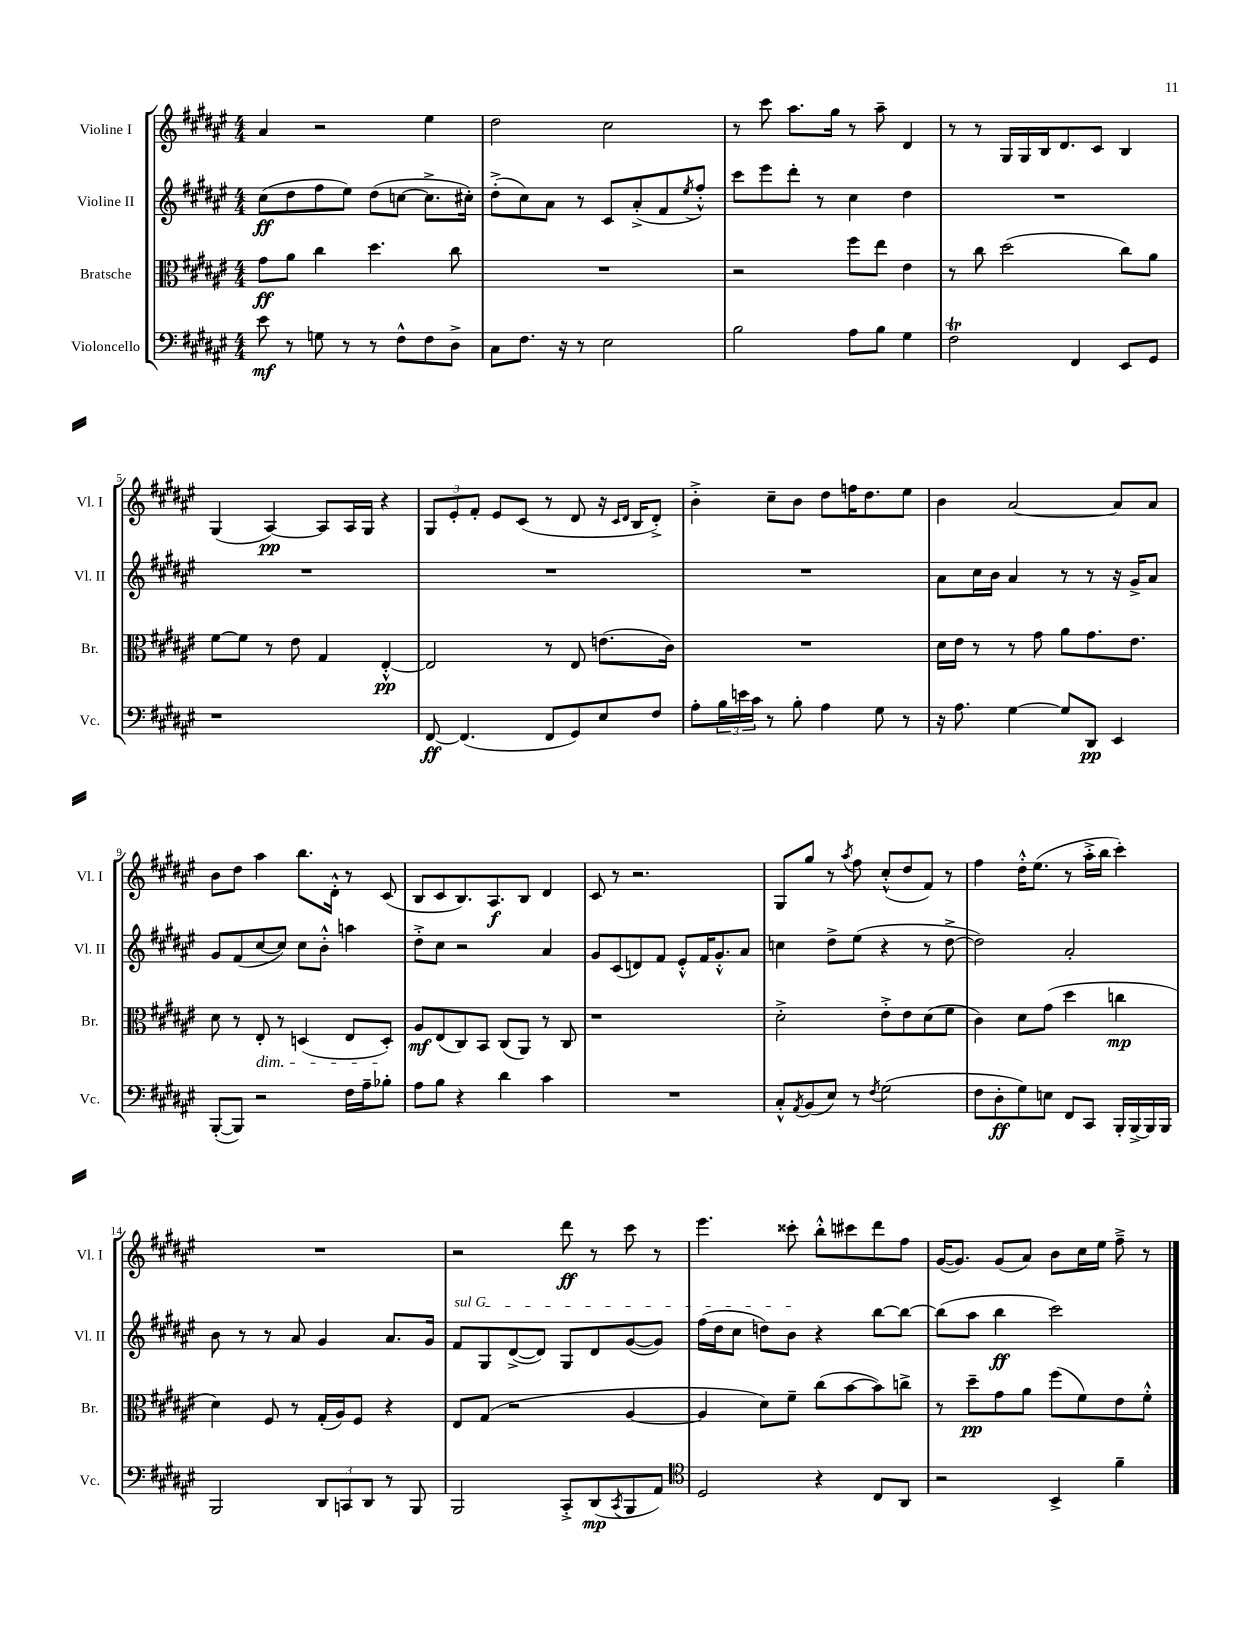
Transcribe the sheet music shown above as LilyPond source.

<<
\new StaffGroup <<
\new Staff = "s0" \with { instrumentName = "Violine I" shortInstrumentName = "Vl. I" } {
    \clef treble \key fis \major \numericTimeSignature \time 4/4
    ais'4 r2 eis''4 |
    dis''2 cis''2 |
    r8 cis'''8 ais''8. gis''16 r8 ais''8-- dis'4 |
    r8 r8 gis16 gis16 b16 dis'8. cis'8 b4 |
    gis4( ais4~\pp) ais8 ais16 gis16 r4 |
    \tuplet 3/2 { gis8 eis'8-. fis'8-. } eis'8 cis'8( r8 dis'8 r16 \grace { cis'16 dis'16 } b16 dis'8-.->) |
    b'4-.-> cis''8-- b'8 dis''8 f''16 dis''8. eis''8 |
    b'4 ais'2~ ais'8 ais'8 |
    b'8 dis''8 ais''4 b''8. dis'16-.-^ r8 cis'8( |
    b8 cis'8 b8.) ais8.\f b8 dis'4 |
    cis'8 r8 r2. |
    gis8 gis''8 r8 \acciaccatura { ais''8 } fis''8 cis''8-.-^( dis''8 fis'8) r8 |
    fis''4 dis''16-.-^ eis''8.( r8 ais''16-.-> b''16 cis'''4-.) |
    R1 |
    r2 dis'''8\ff r8 cis'''8 r8 |
    eis'''4. cisis'''8-. b''8-.-^ cis'''8 dis'''8 fis''8 |
    gis'16~( gis'8.) gis'8( ais'8) b'8 cis''16 eis''16 fis''8---> r8 \bar "|." |
}
\new Staff = "s1" \with { instrumentName = "Violine II" shortInstrumentName = "Vl. II" } {
    \clef treble \key fis \major \numericTimeSignature \time 4/4
    cis''8\ff( dis''8 fis''8 eis''8) dis''8( c''8~ c''8.-> cis''16-.) |
    dis''8-.->( cis''8) ais'8 r8 cis'8 ais'8-.->( fis'8 \acciaccatura { eis''8 } fis''8-.-^) |
    cis'''8 eis'''8 dis'''8-. r8 cis''4 dis''4 |
    R1 |
    R1 |
    R1 |
    R1 |
    ais'8 cis''16 b'16 ais'4 r8 r8 r16 gis'16-> ais'8 |
    gis'8 fis'8( cis''8~ cis''8) cis''8 b'8-.-^ a''4 |
    dis''8-.-> cis''8 r2 ais'4 |
    gis'8 cis'8( d'8) fis'8 eis'8-.-^ fis'16 gis'8.-.-^ ais'8 |
    c''4 dis''8-> eis''8( r4 r8 dis''8~-> |
    dis''2) ais'2-. |
    b'8 r8 r8 ais'8 gis'4 ais'8. gis'16 |
    \once \override TextSpanner.bound-details.left.text = \markup { \italic "sul G" } fis'8\startTextSpan gis8 dis'8~->( dis'8) gis8 dis'8 gis'8~( gis'8) |
    fis''16( dis''16 cis''8 d''8) b'8\stopTextSpan r4 b''8~ b''8~ |
    b''8( ais''8 b''4\ff cis'''2) \bar "|." |
}
\new Staff = "s2" \with { instrumentName = "Bratsche" shortInstrumentName = "Br." } {
    \clef alto \key fis \major \numericTimeSignature \time 4/4
    gis'8\ff ais'8 cis''4 dis''4. cis''8 |
    R1 |
    r2 fis''8 eis''8 eis'4 |
    r8 cis''8 dis''2( cis''8) ais'8 |
    fis'8~ fis'8 r8 eis'8 gis4 eis4~-.-^\pp |
    eis2 r8 eis8 e'8.( cis'16) |
    R1 |
    dis'16 eis'16 r8 r8 gis'8 ais'8 gis'8. eis'8. |
    dis'8 r8 eis8-.\dim r8 d4( eis8 d8-.\!) |
    ais8\mf eis8( cis8) b,8 cis8( ais,8) r8 cis8 |
    r1 |
    dis'2-.-> eis'8-.-> eis'8 dis'8( fis'8 |
    cis'4) dis'8 gis'8( dis''4 c''4\mp |
    dis'4) fis8 r8 gis16-.( ais16) fis8 r4 |
    eis8 gis8( r2 ais4~ |
    ais4 dis'8) fis'8-- cis''8( b'8~ b'8) c''8-> |
    r8 dis''8--\pp gis'8 ais'8 fis''8( fis'8) eis'8 fis'8-.-^ \bar "|." |
}
\new Staff = "s3" \with { instrumentName = "Violoncello" shortInstrumentName = "Vc." } {
    \clef bass \key fis \major \numericTimeSignature \time 4/4
    eis'8\mf r8 g8 r8 r8 fis8-^ fis8 dis8-> |
    cis8 fis8. r16 r8 eis2 |
    b2 ais8 b8 gis4 |
    fis2\trill fis,4 eis,8 gis,8 |
    r1 |
    fis,8~\ff fis,4.( fis,8 gis,8) eis8 fis8 |
    ais8-. \tuplet 3/2 { b16 e'16 cis'16 } r8 b8-. ais4 gis8 r8 |
    r16 ais8. gis4~ gis8 dis,8\pp eis,4 |
    b,,8~-.( b,,8) r2 fis16 ais16-- bes8-. |
    ais8 b8 r4 dis'4 cis'4 |
    R1 |
    cis8-.-^ \acciaccatura { ais,8 } b,8( eis8) r8 \acciaccatura { fis8 } gis2( |
    fis8 dis8-.\ff gis8) e8 fis,8 cis,8 b,,16-. b,,16~-> b,,16 b,,16 |
    b,,2 \tuplet 3/2 { dis,8 c,8 dis,8 } r8 b,,8 |
    b,,2 cis,8-.-> dis,8\mp( \acciaccatura { cis,8 } b,,8 ais,8) |
    \clef tenor dis2 r4 cis8 ais,8 |
    r2 b,4-> fis'4-- \bar "|." |
}
>>
>>
